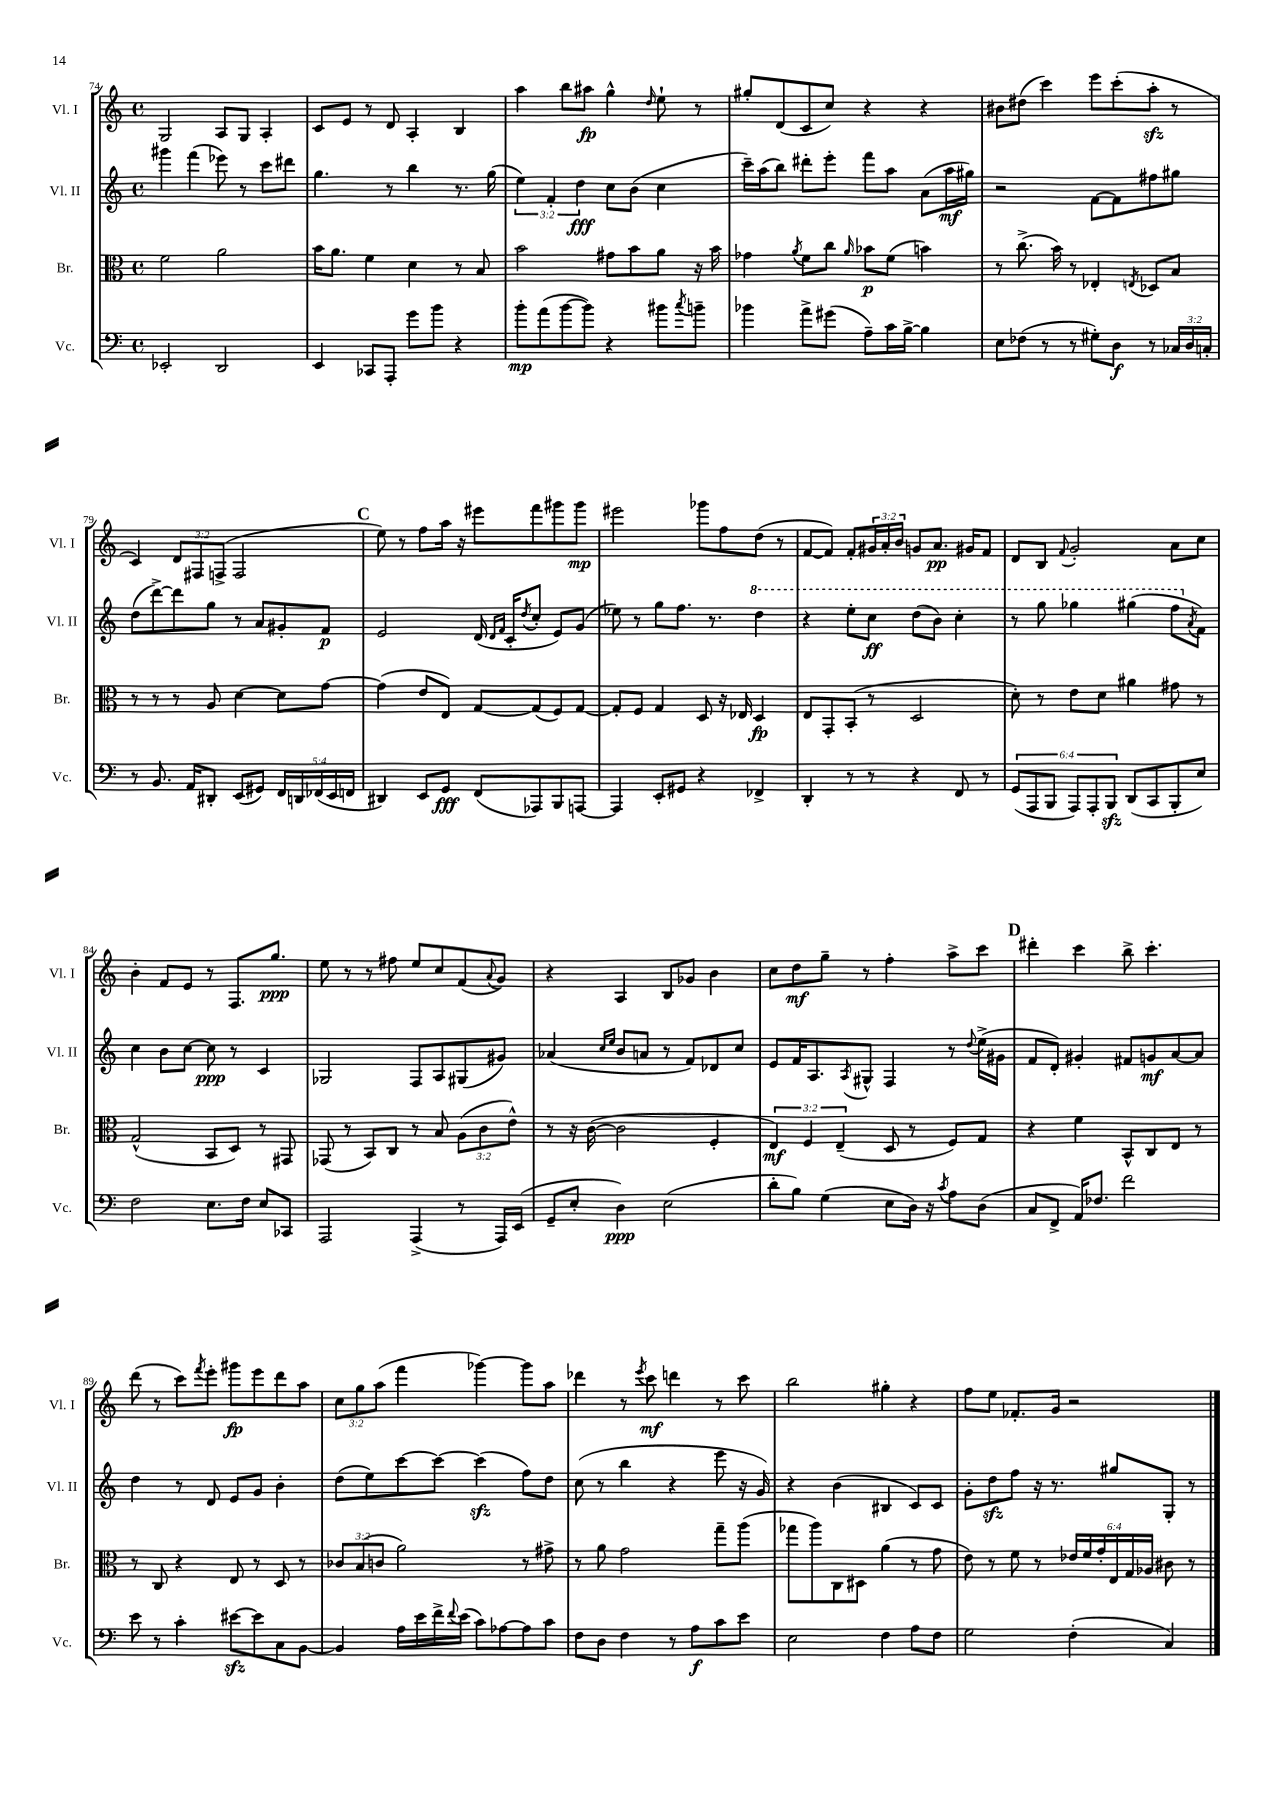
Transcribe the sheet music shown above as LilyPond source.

<<
\new StaffGroup <<
\new Staff = "s0" \with { instrumentName = "Vl. I" shortInstrumentName = "Vl. I" } {
    \clef treble \key c \major \defaultTimeSignature \time 4/4 \override Staff.TupletNumber.text = #tuplet-number::calc-fraction-text
    g2 a8 g8 a4-. |
    c'8 e'8 r8 d'8 a4-. b4 |
    a''4 b''8 ais''8\fp g''4-^ \grace { d''16 } e''8-! r8 |
    gis''8-. d'8( c'8 c''8) r4 r4 |
    bis'8 dis''8( c'''4) e'''8 c'''8-.( a''8-.\sfz r8 |
    c'4) \tuplet 3/2 { d'8 fis8 f8->( } f2 |
    \mark \markup { \bold "C" } e''8) r8 f''8 a''16 r16 eis'''8 f'''8 gis'''8 gis'''8\mp |
    eis'''2 ges'''8 f''8 d''8( r8 |
    f'8~ f'8) f'8-. \tuplet 3/2 { gis'16 a'16-. b'16 } g'8 a'8.\pp gis'16 f'8 |
    d'8 b8 \appoggiatura { f'8 } g'2-. a'8 c''8 |
    b'4-. f'8 e'8 r8 f8. g''8.\ppp |
    e''8 r8 r8 fis''8 e''8 c''8 f'8( \appoggiatura { a'8 } g'8) |
    r4 a4 b8 ges'8 b'4 |
    c''8 d''8\mf g''8-- r8 f''4-. a''8-> c'''8 |
    \mark \markup { \bold "D" } dis'''4-. c'''4 b''8-> c'''4.-. |
    d'''8( r8 c'''8) \acciaccatura { f'''8 } e'''8-. gis'''8\fp e'''8 d'''8 a''8 |
    \tuplet 3/2 { c''8 g''8 a''8( } f'''4 ges'''4~) ges'''8 a''8 |
    des'''4 r8 \acciaccatura { e'''8 } c'''8\mf d'''4 r8 c'''8 |
    b''2 gis''4-. r4 |
    f''8 e''8 fes'8.-. g'16 r2 \bar "|." |
}
\new Staff = "s1" \with { instrumentName = "Vl. II" shortInstrumentName = "Vl. II" } {
    \clef treble \key c \major \defaultTimeSignature \time 4/4 \override Staff.TupletNumber.text = #tuplet-number::calc-fraction-text
    gis'''4 f'''4( ees'''8) r8 c'''8 dis'''8 |
    g''4. r8 b''4 r8. g''16( |
    \tuplet 3/2 { e''4) f'4-. d''4\fff } c''8 b'8( c''4 |
    c'''16--) a''16( b''8) dis'''8-. e'''8-. f'''8 a''8 a'8( a''16\mf gis''16) |
    r2 f'8~ f'8 fis''8 gis''8 |
    d''8( d'''8~->) d'''8 g''8 r8 a'8 gis'8-. f'8\p |
    \mark \markup { \bold "C" } e'2 d'16( \grace { d'16 f'16 } c'16-. \acciaccatura { d''8 } c''8-. e'8) g'8( |
    ees''8) r8 g''8 f''8. r8. \ottava #1 d'''4 |
    r4 e'''8-. c'''8\ff d'''8( b''8) c'''4-. |
    r8 g'''8 ges'''4 gis'''4( f'''8 \ottava #0 \acciaccatura { a'8 } f'8) |
    c''4 b'8 c''8~ c''8\ppp r8 c'4 |
    ges2 f8 a8 gis8( gis'8) |
    aes'4( \grace { c''16 e''16 } b'8 a'8 r8 f'8) des'8 c''8 |
    e'8 f'16 a8. \acciaccatura { a8 } gis8-^ f4 r8 \appoggiatura { d''8 } e''16->( gis'16 |
    \mark \markup { \bold "D" } f'8 d'8-.) gis'4-. fis'8 g'8\mf a'8~ a'8 |
    d''4 r8 d'8 e'8 g'8 b'4-. |
    d''8( e''8) c'''8~ c'''8~ c'''4\sfz( f''8) d''8 |
    c''8( r8 b''4 r4 e'''8 r16 g'16) |
    r4 b'4( bis4 c'8) c'8 |
    g'8-. d''8\sfz f''8 r16 r8. gis''8 g8-. r8 \bar "|." |
}
\new Staff = "s2" \with { instrumentName = "Br." shortInstrumentName = "Br." } {
    \clef alto \key c \major \defaultTimeSignature \time 4/4 \override Staff.TupletNumber.text = #tuplet-number::calc-fraction-text
    f'2 a'2 |
    b'16 a'8. f'4 d'4 r8 b8 |
    b'2 gis'8 b'8 a'8 r16 b'16 |
    ges'4 \acciaccatura { a'8 } f'8 c''8 \grace { a'16 } bes'8\p f'8( b'4) |
    r8 c''8.->( b'16) r8 ees4-. \acciaccatura { e8 } des8 b8 |
    r8 r8 r8 a8 d'4~ d'8 g'8~ |
    \mark \markup { \bold "C" } g'4( e'8 e8) g8~ g8( f8) g8~ |
    g8-. f8 g4 d8 r16 ees16 d4\fp |
    e8 g,8-. b,8-.( r8 d2 |
    d'8-.) r8 e'8 d'8 ais'4 gis'8 r8 |
    g2-^( b,8 d8) r8 gis,8 |
    ges,8( r8 b,8) c8 r8 b8 \tuplet 3/2 { a8( c'8 e'8-^) } |
    r8 r16 c'16~( c'2 f4-. |
    \tuplet 3/2 { e4\mf) f4 e4--( } d8 r8 f8) g8 |
    \mark \markup { \bold "D" } r4 f'4 b,8-^ c8 e8 r8 |
    r8 c8 r4 e8 r8 d8 r8 |
    \tuplet 3/2 { ces'8 b8( c'8 } a'2) r8 gis'8-> |
    r8 a'8 g'2 g''8-- a''8( |
    ges''8 a''8) c8 dis8 a'4( r8 g'8 |
    e'8) r8 f'8 r8 \tuplet 6/4 { ees'16 f'16 g'16-. e16 g16 aes16 } cis'8 r8 \bar "|." |
}
\new Staff = "s3" \with { instrumentName = "Vc." shortInstrumentName = "Vc." } {
    \clef bass \key c \major \defaultTimeSignature \time 4/4 \override Staff.TupletNumber.text = #tuplet-number::calc-fraction-text
    ees,2-. d,2 |
    e,4 ces,8 a,,8-. g'8 b'8 r4 |
    b'8-.\mp a'8( b'8~ b'8) r4 bis'8 \acciaccatura { c''8 } b'8-- |
    bes'4 a'8-> gis'8( a8--) c'16 b16~-> b4 |
    e8 fes8( r8 r8 gis8-.) d8\f r8 \tuplet 3/2 { ces16 d16 c16-. } |
    r8 b,8. a,16 dis,8-. e,8( gis,8) \tuplet 5/4 { f,16 d,16 fes,16( e,16 f,16 } |
    \mark \markup { \bold "C" } dis,4) e,8 g,8\fff f,8( aes,,8) b,,8 a,,8~ |
    a,,4 e,8-. gis,8 r4 fes,4-> |
    d,4-. r8 r8 r4 f,8 r8 |
    \tuplet 6/4 { g,8( a,,8 b,,8 a,,8) a,,8-. b,,8\sfz } d,8( c,8 b,,8-. e8) |
    f2 e8. f16 e8 ces,8 |
    a,,2 a,,4->( r8 a,,16) e,16( |
    g,8-- e8-. d4\ppp) e2( |
    d'8-. b8) g4( e8 d16) r16 \acciaccatura { c'8 } a8 d8( |
    \mark \markup { \bold "D" } c8 f,8-> a,16) fes8. f'2 |
    e'8 r8 c'4-. eis'8~\sfz eis'8 c8 b,8~ |
    b,4 a16 e'16 f'16-> \appoggiatura { f'8 } e'16( c'8) aes8~ aes8 c'8 |
    f8 d8 f4 r8 a8\f c'8 e'8 |
    e2 f4 a8 f8 |
    g2 f4-.( c4) \bar "|." |
}
>>
>>
\layout { \context { \Score currentBarNumber = #74 } }
